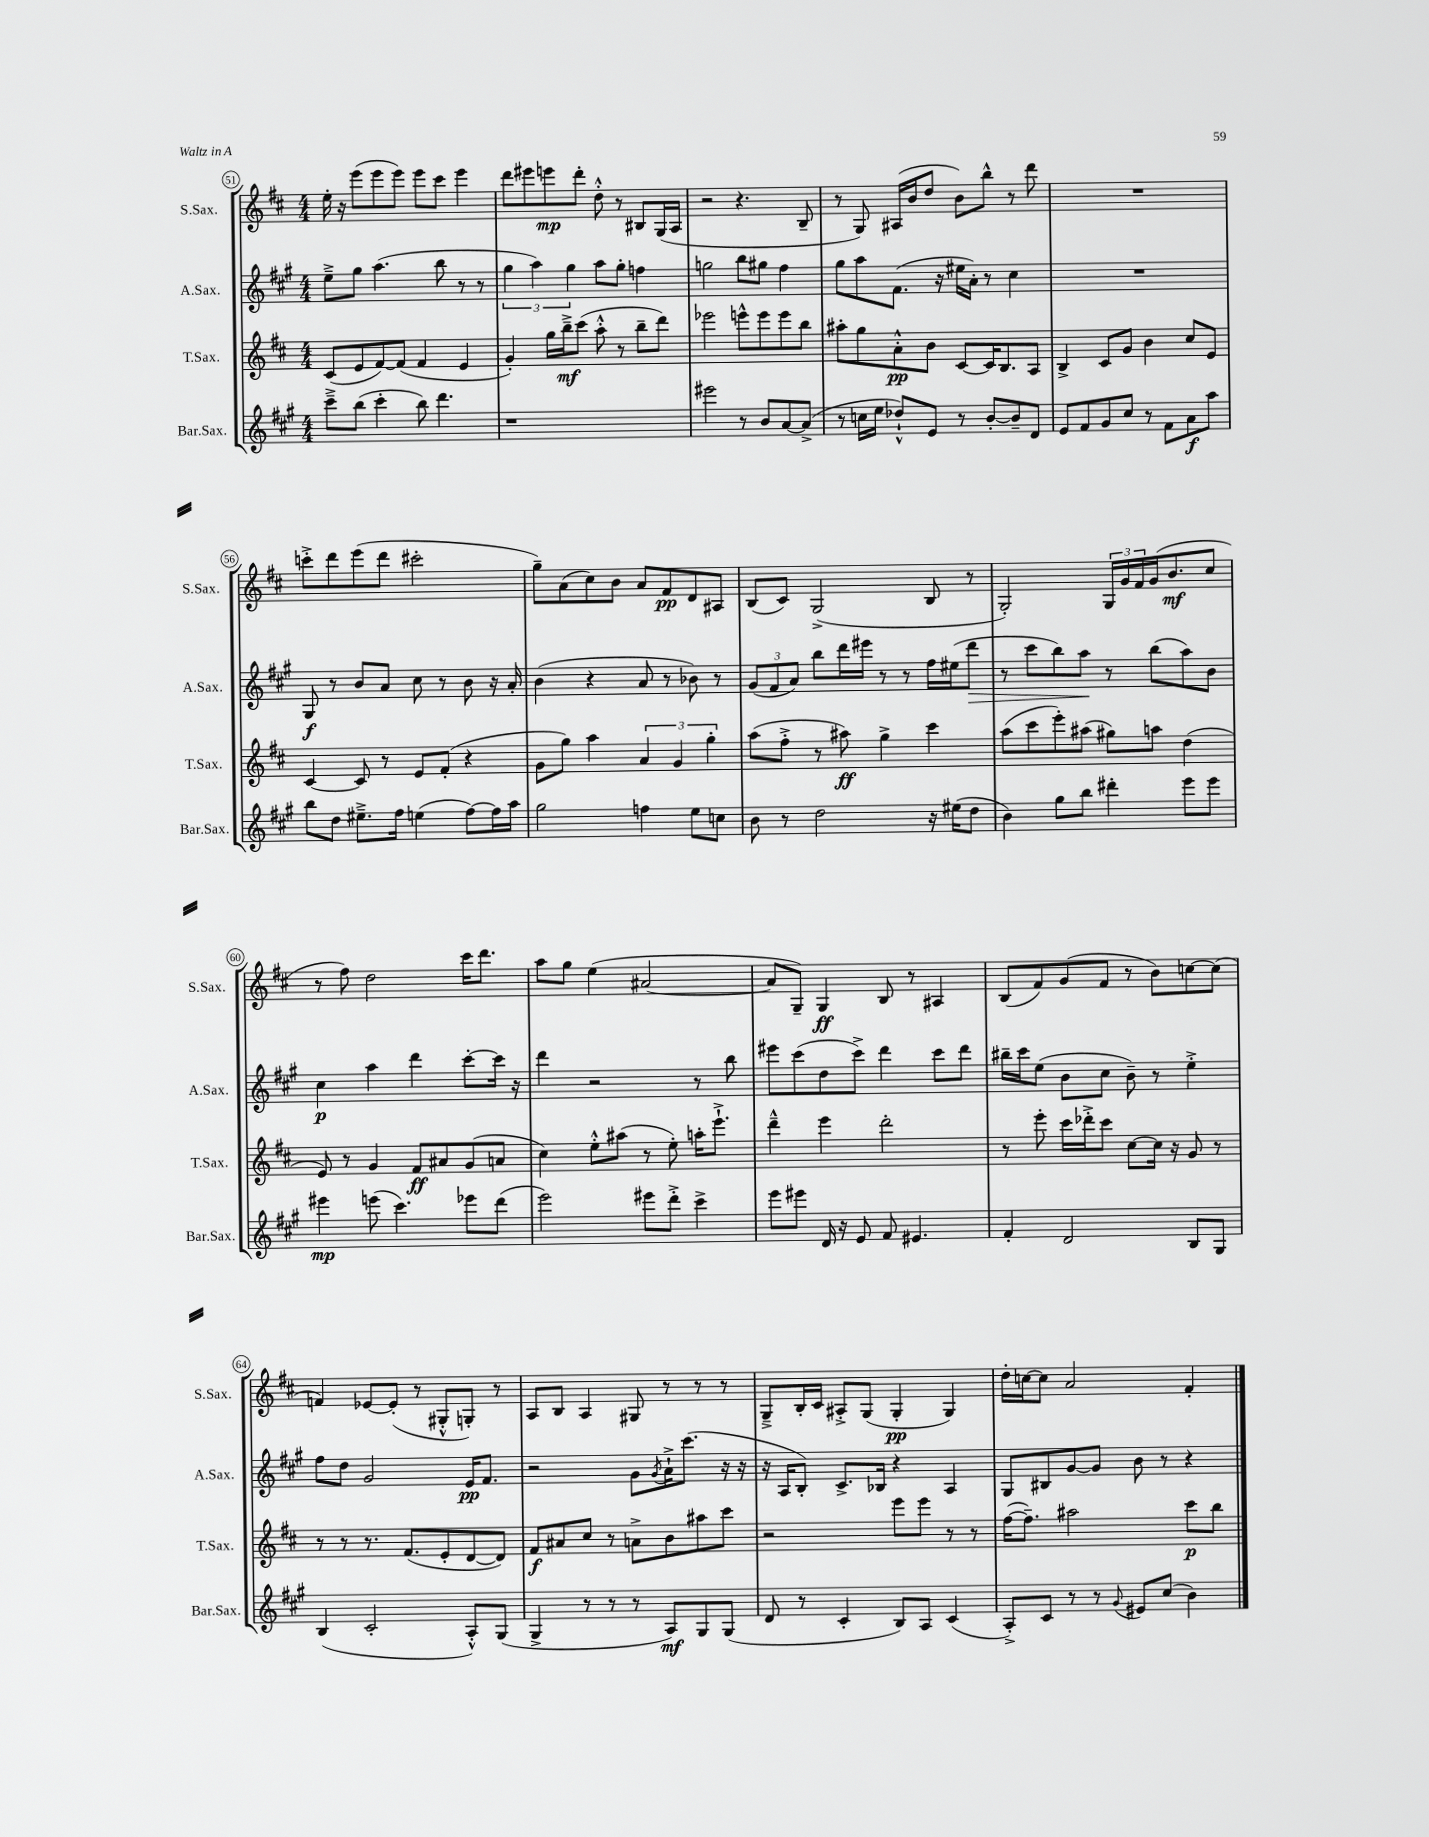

**kern	**dynam	**kern	**dynam	**kern	**dynam	**kern	**dynam
*part4	*part4	*part3	*part3	*part2	*part2	*part1	*part1
*staff4	*staff4	*staff3	*staff3	*staff2	*staff2	*staff1	*staff1
*I"Bar.Sax.	*	*I"T.Sax.	*	*I"A.Sax.	*	*I"S.Sax.	*
*I'Bar.Sax.	*	*I'T.Sax.	*	*I'A.Sax.	*	*I'S.Sax.	*
*clefG2	*	*clefG2	*	*clefG2	*	*clefG2	*
*k[f#c#g#]	*	*k[f#c#]	*	*k[f#c#g#]	*	*k[f#c#]	*
*M4/4	*	*M4/4	*	*M4/4	*	*M4/4	*
=51	=51	=51	=51	=51	=51	=51	=51
8ccc#~^\L	.	(8c#/L	.	8ee~^\L	.	16ee'\	.
.	.	.	.	.	.	16r	.
(8bb\J	.	8e/	.	8gg#\J	.	(8eee\L	.
4ccc#'\	.	[8f#/)	.	(4.aa\	.	8eee\	.
.	.	(8f#/J]	.	.	.	8eee\J)	.
8bb\)	.	4f#/	.	.	.	8eee\L	.
4.ddd\	.	.	.	8bb\	.	8ccc#\J	.
.	.	4e/	.	8r	.	4eee\	.
.	.	.	.	8r	.	.	.
=52	=52	=52	=52	=52	=52	=52	=52
1r	.	4g'/)	.	6gg#\	.	8ddd\L	.
.	.	.	.	.	.	8eee#X\	.
.	.	.	.	6aa\)	.	.	.
.	.	16gg\LL	.	.	.	8eeen\	mp
.	.	16bb~^\J	mf	.	.	.	.
.	.	.	.	6gg#\	.	.	.
.	.	(8ccc#\J	.	.	.	8ddd'\J	.
.	.	8aa'^^\	.	8aa\L	.	8dd'^^\	.
.	.	8r	.	8gg#'\J	.	8r	.
.	.	8bb~\L	.	4ffn\	.	8B#X/L	.
.	.	8ddd\J)	.	.	.	(16G/L	.
.	.	.	.	.	.	16A/JJ	.
=53	=53	=53	=53	=53	=53	=53	=53
2eee#X\	.	2eee-X\	.	2ggn\	.	2r	.
8r	.	8eeen^^\L	.	8bb\L	.	4.r	.
8b/L	.	8eee\	.	8gg#X\J	.	.	.
[8a/	.	8eee\	.	4ff#\	.	.	.
(8a^/J]	.	8bb\J	.	.	.	8B~/	.
=54	=54	=54	=54	=54	=54	=54	=54
8r	.	8aa#X'\L	.	8gg#\L	.	8r	.
16ccn\LL	.	8gg\	.	8aa\	.	8G/)	.
16ee\JJ	.	.	.	.	.	.	.
8dd-X`^^/L)	.	8a'^^\	pp	(8.f#\J	.	(16A#X/LL	.
.	.	.	.	.	.	16b/J	.
8e/J	.	8b\J	.	.	.	8dd/J	.
.	.	.	.	16r	.	.	.
8r	.	[8c#/L	.	16ee#X\LL	.	8b\L)	.
.	.	.	.	16a'\JJ)	.	.	.
[8b'/L	.	16c#/K]	.	8r	.	8bb^^\J	.
.	.	8.B/	.	.	.	.	.
8b~/]	.	.	.	4cc#\	.	8r	.
8d/J	.	8A/J	.	.	.	8ddd\	.
=55	=55	=55	=55	=55	=55	=55	=55
8e/L	.	4B^/	.	1r	.	1r	.
8f#/	.	.	.	.	.	.	.
8g#/	.	8c#/L	.	.	.	.	.
8cc#/J	.	8g/J	.	.	.	.	.
8r	.	4b\	.	.	.	.	.
8f#\L	.	.	.	.	.	.	.
8a\	f	8cc#/L	.	.	.	.	.
8aa\J	.	8e/J	.	.	.	.	.
!!LO:LB:g=z
=56	=56	=56	=56	=56	=56	=56	=56
8bb\L	.	[4c#/	.	8G#/	f	8cccn'^\L	.
8dd\J	.	.	.	8r	.	8ddd\	.
8.ee#X~^\L	.	8c#/]	.	8b/L	.	(8eee\	.
.	.	8r	.	8a/J	.	8ddd\J	.
16ff#\Jk	.	.	.	.	.	.	.
(4een\	.	8e/L	.	8cc#\	.	2ccc#X'\	.
.	.	(8f#'/J	.	8r	.	.	.
[8ff#\L)	.	4r	.	8b\	.	.	.
16ff#\L]	.	.	.	16r	.	.	.
16aa\JJ	.	.	.	16a'/	.	.	.
=57	=57	=57	=57	=57	=57	=57	=57
2gg#\	.	8g\L	.	(4b\	.	8gg~\L)	.
.	.	8gg\J)	.	.	.	(8a\	.
.	.	4aa\	.	4r	.	8cc#\)	.
.	.	.	.	.	.	8b\J	.
4ffn\	.	6a/	.	8a/	.	8a/L	.
.	.	.	.	8r	.	8f#/	pp
.	.	6g/	.	.	.	.	.
8ee\L	.	.	.	8b-X\)	.	8d/	.
.	.	6gg'\	.	.	.	.	.
8ccn\J	.	.	.	8r	.	8A#X/J	.
=58	=58	=58	=58	=58	=58	=58	=58
8b\	.	(8aa\L	.	(12g#/L	.	(8B/L	.
.	.	.	.	12f#/	.	.	.
8r	.	8ff#'^\J	.	.	.	8c#/J)	.
.	.	.	.	12a/J)	.	.	.
2dd\	.	8r	.	8bb\L	.	(2G^/	.
.	.	8aa#X\)	ff	16ddd\L	.	.	.
.	.	.	.	16eee#X\JJ	.	.	.
.	.	4gg^\	.	8r	.	.	.
.	.	.	.	8r	.	.	.
16r	.	4ccc#\	.	16ff#\LL	.	8B/	.
(16ee#X\KL	.	.	.	(16ee#X\J	.	.	.
!	!	!	!	!	!LO:HP:b	!	!
8dd\J	.	.	.	8ddd\J	>	8r	.
=59	=59	=59	=59	=59	=59	=59	=59
4b\)	.	(8aa\L	.	8r	.	2G'/)	.
.	.	8ccc#\	.	8ccc#\L	.	.	.
8gg#\L	.	8eee'\)	.	8bb\)	.	.	.
8bb\J	.	(8aa#X\J	.	8aa\J	.	.	.
4ddd#X'\	.	8gg#X\L)	.	8r	]	24G/LL	.
.	.	.	.	.	.	24g/	.
.	.	.	.	.	.	24f#/	.
.	.	8aan\J	.	(8bb\L	.	(16g/J	.
.	.	.	.	.	.	8.b/	mf
8eee\L	.	(4dd\	.	8aa\)	.	.	.
8eee\J	.	.	.	8b\J	.	8cc#/J	.
!!LO:LB:g=z
=60	=60	=60	=60	=60	=60	=60	=60
4eee#X\	mp	8e/)	.	4cc#\	p	8r	.
.	.	8r	.	.	.	8ff#\)	.
(8eeen\	.	4g/	.	4aa\	.	2dd\	.
4.ccc#\)	.	.	.	.	.	.	.
.	.	8f#/L	ff	4ddd\	.	.	.
.	.	8a#X/	.	.	.	.	.
8eee-X\L	.	(8g/	.	[8ccc#'\L	.	16ccc#\KL	.
.	.	.	.	.	.	8.ddd\J	.
(8ddd\J	.	8an/J	.	16ccc#\Jk]	.	.	.
.	.	.	.	16r	.	.	.
=61	=61	=61	=61	=61	=61	=61	=61
2eee\)	.	4cc#\)	.	4ddd\	.	8aa\L	.
.	.	.	.	.	.	8gg\J	.
.	.	8ee'^^\L	.	2r	.	(4ee\	.
.	.	(8aa#X\J	.	.	.	.	.
8eee#X\L	.	8r	.	.	.	[2a#X/	.
8ddd'^\J	.	8ee'\)	.	.	.	.	.
4ccc#^\	.	16aan'\KL	.	8r	.	.	.
.	.	8.eee`^\J	.	.	.	.	.
.	.	.	.	8bb\	.	.	.
=62	=62	=62	=62	=62	=62	=62	=62
8eee\L	.	4ddd~^^\	.	8eee#X\L	.	8a#/L]	.
8eee#X\J	.	.	.	(8ccc#\	.	8G~/J)	.
16d/	.	4eee\	.	8dd\	.	4G/	ff
16r	.	.	.	.	.	.	.
8e/	.	.	.	8ccc#^\J)	.	.	.
8f#/	.	2ddd'\	.	4ddd\	.	8B/	.
4.e#X/	.	.	.	.	.	8r	.
.	.	.	.	8ccc#\L	.	4A#X/	.
.	.	.	.	8ddd\J	.	.	.
=63	=63	=63	=63	=63	=63	=63	=63
4f#'/	.	8r	.	16bb#X~\LL	.	(8B/L	.
.	.	.	.	16ccc#\J	.	.	.
.	.	8eee'\	.	(8ee\J	.	8f#/)	.
2d/	.	16ccc#\LL	.	8b\L	.	(8g/	.
.	.	16ddd-X'^\J	.	.	.	.	.
.	.	8ccc#\J	.	8cc#\J	.	8f#/J	.
.	.	[8cc#\L	.	8b~\)	.	8r	.
.	.	16cc#\Jk]	.	8r	.	8b\L)	.
.	.	16r	.	.	.	.	.
8B/L	.	8g/	.	4ee'^\	.	[8ccn\	.
8G#/J	.	8r	.	.	.	(8cc\J]	.
!!LO:LB:g=z
=64	=64	=64	=64	=64	=64	=64	=64
(4B/	.	8r	.	8ff#\L	.	4fn/)	.
.	.	8r	.	8dd\J	.	.	.
2c#'/	.	8.r	.	2g#/	.	[8e-X/L	.
.	.	.	.	.	.	(8e-'/J]	.
.	.	(8.f#/L	.	.	.	.	.
.	.	.	.	.	.	8r	.
.	.	8e'/	.	.	.	8G#X'^^/L	.
8A'^^/L)	.	[8d/	.	16e/KL	pp	8Gn'/J)	.
.	.	.	.	8.f#/J	.	.	.
(8G#/J	.	8d/J])	.	.	.	8r	.
=65	=65	=65	=65	=65	=65	=65	=65
4G#^/	.	8f#/L	f	2r	.	8A/L	.
.	.	8a#X/	.	.	.	8B/J	.
8r	.	8cc#/J	.	.	.	4A/	.
8r	.	8r	.	.	.	.	.
8r	.	8an^\L	.	8g#\L	.	8G#X/	.
.	.	.	.	8qg#/	.	.	.
8A/L)	mf	8b\	.	16a`^\K	.	8r	.
.	.	.	.	(8.ccc#\J	.	.	.
8G#/	.	8aa#X\	.	.	.	8r	.
(8G#/J	.	8ccc#\J	.	16r	.	8r	.
.	.	.	.	16r	.	.	.
=66	=66	=66	=66	=66	=66	=66	=66
8d/	.	2r	.	16r	.	8G~^/L	.
.	.	.	.	16A/KL	.	.	.
8r	.	.	.	8B'/J)	.	16B'/L	.
.	.	.	.	.	.	16c#/JJ	.
4c#'/	.	.	.	8.c#^/L	.	8A#X'^/L	.
.	.	.	.	.	.	(8G/J	.
.	.	.	.	16B-X/Jk	.	.	.
8B/L)	.	8eee\L	.	4r	.	4G'/	pp
8A/J	.	8eee\J	.	.	.	.	.
(4c#/	.	8r	.	4A/	.	4G/)	.
.	.	8r	.	.	.	.	.
=67	=67	=67	=67	=67	=67	=67	=67
8A'^/L)	.	([16ff#\KL	.	8G#/L	.	16dd'\LL	.
.	.	8.ff#~\J])	.	.	.	[16ccn\J	.
8c#/J	.	.	.	8B#X/	.	8cc\J]	.
8r	.	2aa#X\	.	[8g#/	.	2a/	.
8r	.	.	.	8g#/J]	.	.	.
8qqg#/	.	.	.	.	.	.	.
8e#X/L	.	.	.	8b\	.	.	.
(8cc#/J	.	.	.	8r	.	.	.
4b\)	.	8ccc#\L	p	4r	.	4f#'/	.
.	.	8bb\J	.	.	.	.	.
==	==	==	==	==	==	==	==
*-	*-	*-	*-	*-	*-	*-	*-
